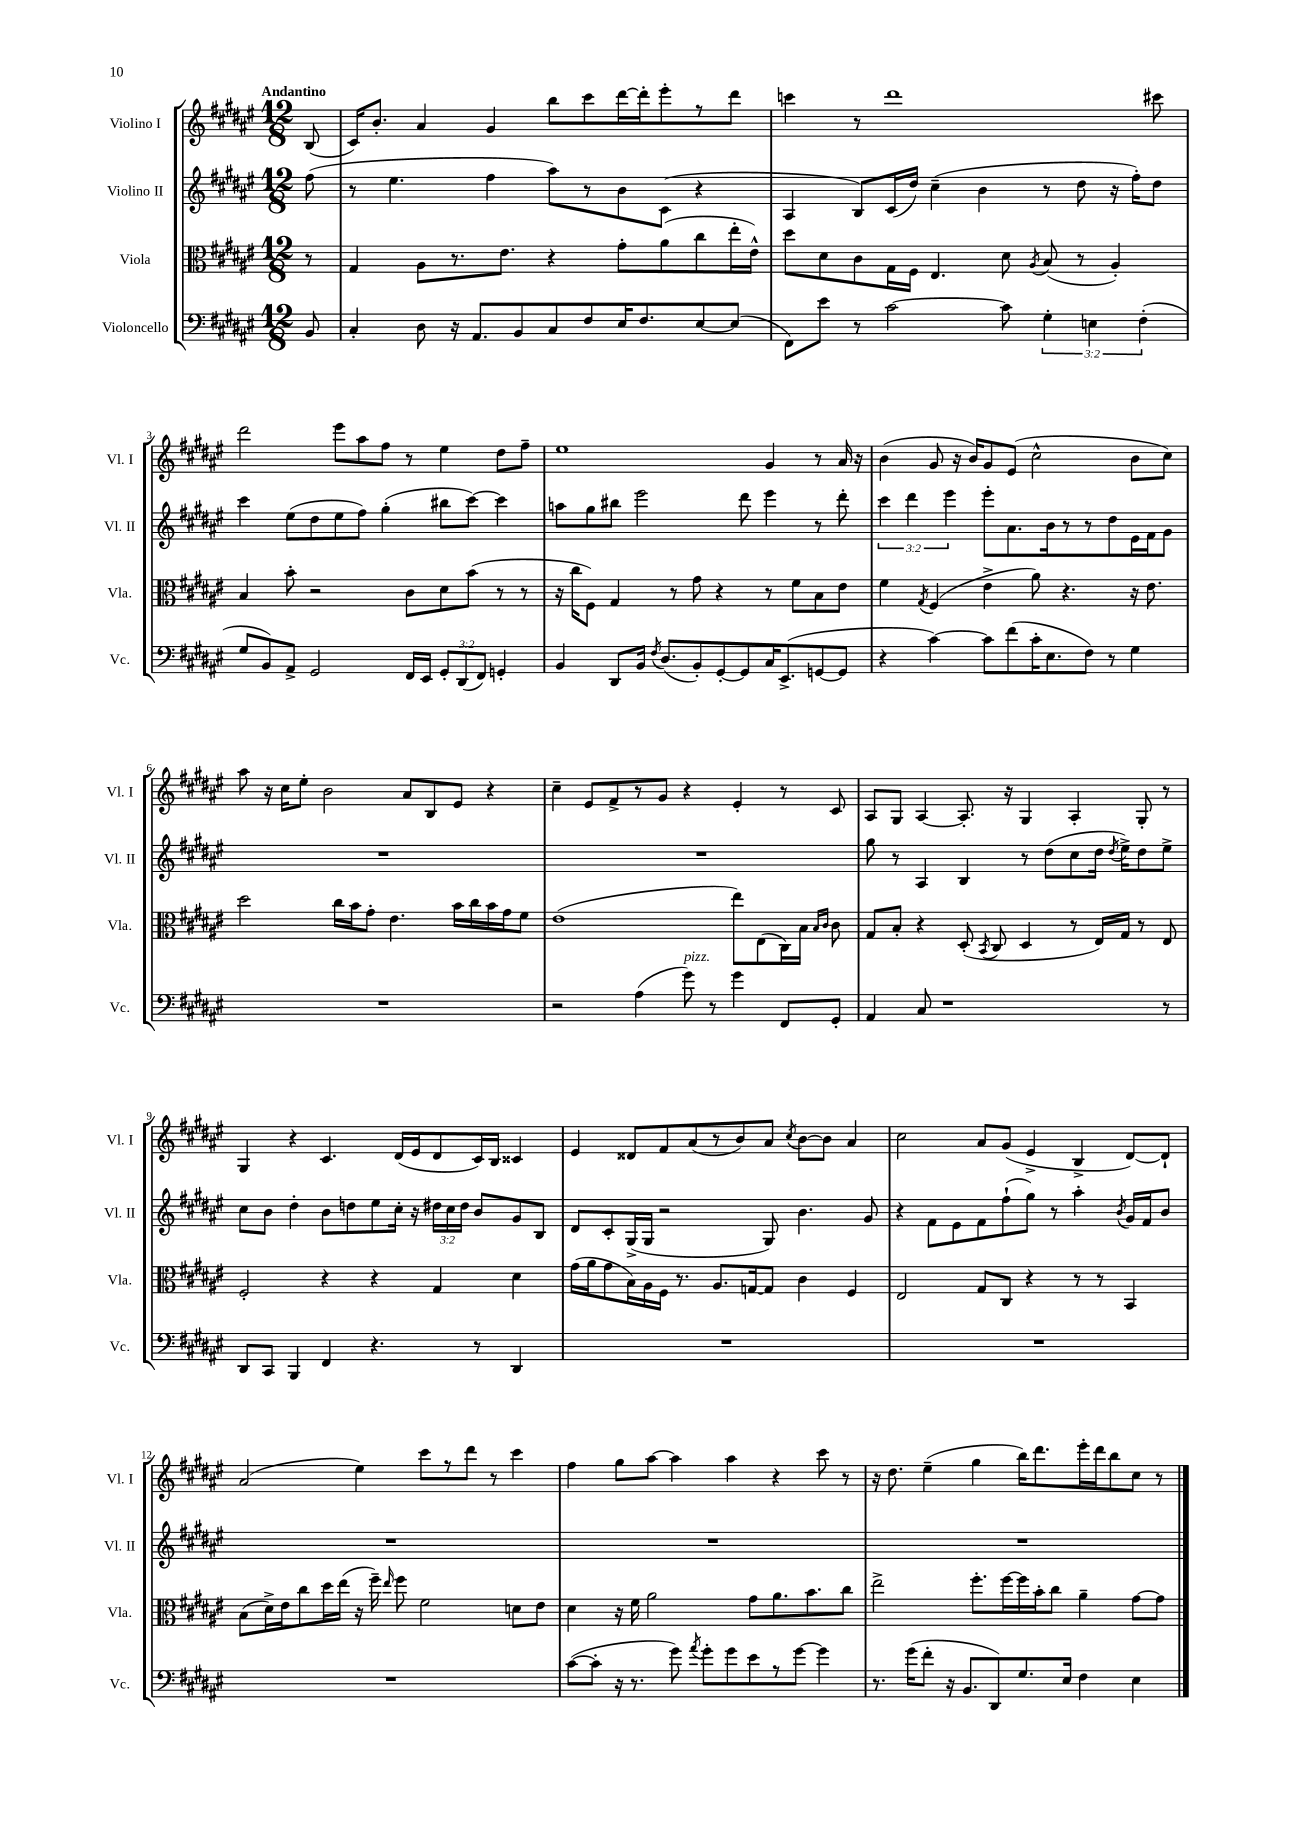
<<
\new StaffGroup <<
\new Staff = "s0" \with { instrumentName = "Violino I" shortInstrumentName = "Vl. I" } {
    \clef treble \key fis \major \numericTimeSignature \time 12/8 \partial 8 \tempo "Andantino"
    \autoBeamOff b8( |
    cis'16[) b'8.]-. ais'4 gis'4 b''8[ cis'''8 dis'''16~ dis'''16-. eis'''8-. r8 dis'''8] |
    c'''4 r8 dis'''1 cis'''8 |
    dis'''2 eis'''8[ ais''8 fis''8] r8 eis''4 dis''8[ fis''8]-- |
    eis''1 gis'4 r8 ais'16 r16 |
    b'4( gis'8 r16 b'16[) gis'8 eis'8]( cis''2-^ b'8[ cis''8]) |
    ais''8 r16 cis''16[ eis''8]-. b'2 ais'8[ b8 eis'8] r4 |
    cis''4-- eis'8[ fis'8-> r8 gis'8] r4 eis'4-. r8 cis'8 |
    ais8[ gis8] ais4~ ais8.-. r16 gis4 ais4-. gis8-. r8 |
    gis4 r4 cis'4. dis'16[( eis'16 dis'8 cis'16) b16] cisis'4 |
    eis'4 disis'8[ fis'8 ais'8( r8 b'8) ais'8] \acciaccatura { cis''8 } b'8[~ b'8] ais'4 |
    cis''2 ais'8[ gis'8]( eis'4-> b4-> dis'8[~) dis'8]-! |
    ais'2( eis''4) cis'''8[ r8 dis'''8] r8 cis'''4 |
    fis''4 gis''8[ ais''8]~ ais''4 ais''4 r4 cis'''8 r8 |
    r16 dis''8. eis''4--( gis''4 b''16[) dis'''8. eis'''16-. dis'''16 b''8 cis''8] r8 \bar "|." |
}
\new Staff = "s1" \with { instrumentName = "Violino II" shortInstrumentName = "Vl. II" } {
    \clef treble \key fis \major \numericTimeSignature \time 12/8 \override Staff.TupletNumber.text = #tuplet-number::calc-fraction-text \partial 8
    \autoBeamOff fis''8( |
    r8 eis''4. fis''4 ais''8[) r8 b'8 cis'8]( r4 |
    ais4 b8[) cis'16( dis''16]) cis''4--( b'4 r8 dis''8 r16 fis''16[-.) dis''8] |
    cis'''4 eis''8[( dis''8 eis''8 fis''8]) gis''4-.( bis''8[ cis'''8]~) cis'''4 |
    a''8[ gis''8 bis''8] eis'''2 dis'''8 eis'''4 r8 dis'''8-. |
    \tuplet 3/2 { cis'''4 dis'''4 eis'''4 } eis'''8[-. ais'8. b'16 r8 r8 dis''8 eis'16 fis'16 gis'8] |
    R1. |
    R1. |
    gis''8 r8 ais4 b4 r8 dis''8[( cis''8 dis''16] \acciaccatura { dis''8 } eis''16[->) dis''8 eis''8]-> |
    cis''8[ b'8] dis''4-. b'8[ d''8 eis''8 cis''16]-. r16 \tuplet 3/2 { dis''16[ cis''16 dis''16] } b'8[ gis'8 b8] |
    dis'8[ cis'8-. gis16->( gis16] r2 gis8) b'4. gis'8 |
    r4 fis'8[ eis'8 fis'8 fis''8-!( gis''8]) r8 ais''4-. \acciaccatura { b'8 } gis'16[ fis'16 b'8] |
    R1. |
    R1. |
    R1. \bar "|." |
}
\new Staff = "s2" \with { instrumentName = "Viola" shortInstrumentName = "Vla." } {
    \clef alto \key fis \major \numericTimeSignature \time 12/8 \partial 8
    \autoBeamOff r8 |
    gis4 ais8[ r8. eis'8.] r4 gis'8[-. ais'8( cis''8 eis''16-. eis'16]-^) |
    dis''8[ dis'8 cis'8 gis16 fis16] eis4. dis'8 \acciaccatura { ais8 } b8( r8 ais4-.) |
    b4 b'8-. r2 cis'8[ dis'8 b'8]( r8 r8 |
    r16 cis''16[ fis8]) gis4 r8 gis'8 r4 r8 fis'8[ b8 eis'8] |
    fis'4 \acciaccatura { gis8 } fis4( eis'4-> ais'8) r4. r16 eis'8. |
    dis''2 cis''16[ b'16 gis'8]-. eis'4. b'16[ cis''16 b'16 gis'16 fis'8] |
    eis'1( eis''8[) eis8( cis16) b16] \grace { b16[ cis'16] } cis'8 |
    gis8[ b8]-. r4 dis8-.( \acciaccatura { b,8 } cis8 dis4 r8 eis16[) gis16] r8 eis8 |
    fis2-. r4 r4 gis4 dis'4 |
    gis'16[( ais'16 gis'8 b16) ais16 fis16] r8. ais8.[ g16~ g8] cis'4 fis4 |
    eis2 gis8[ cis8] r4 r8 r8 b,4 |
    b8[( dis'16->) eis'16 cis''8 dis''16 eis''16]( r16 fis''16--) \grace { eis''16 } fis''8 fis'2 d'8[ eis'8] |
    dis'4 r16 fis'16 ais'2 gis'8[ ais'8. b'8. cis''8] |
    eis''2-> fis''8.[-. fis''16~ fis''16 b'16-. cis''8] ais'4-- gis'8[~ gis'8] \bar "|." |
}
\new Staff = "s3" \with { instrumentName = "Violoncello" shortInstrumentName = "Vc." } {
    \clef bass \key fis \major \numericTimeSignature \time 12/8 \override Staff.TupletNumber.text = #tuplet-number::calc-fraction-text \partial 8
    \autoBeamOff b,8 |
    cis4-. dis8 r16 ais,8.[ b,8 cis8 fis8 eis16 fis8. eis8~ eis8]( |
    fis,8[) eis'8] r8 cis'2~ cis'8 \tuplet 3/2 { gis4-. e4 fis4-.( } |
    gis8[ b,8) ais,8]-> gis,2 fis,16[ eis,16] \tuplet 3/2 { gis,8[-. dis,8( fis,8]) } g,4-. |
    b,4 dis,8[ b,16] \acciaccatura { fis8 } dis8.[( b,8-.) gis,8~-. gis,8 cis16 eis,8.->( g,8~ g,8] |
    r4 cis'4~) cis'8[ fis'8( cis'16-. eis8. fis8]) r8 gis4 |
    R1. |
    r2 ais4( gis'8^\markup { \italic "pizz." }) r8 gis'4 fis,8[ gis,8]-. |
    ais,4 cis8 r1 r8 |
    dis,8[ cis,8] b,,4 fis,4 r4. r8 dis,4 |
    R1. |
    R1. |
    R1. |
    cis'8[~( cis'8]-. r16 r8. gis'8) \acciaccatura { ais'8 } gis'8[-. gis'8 eis'8 r8 gis'8]~ gis'4 |
    r8. gis'16[( fis'8]-. r16 b,8.[ dis,8) gis8. eis16] fis4 eis4 \bar "|." |
}
>>
>>
